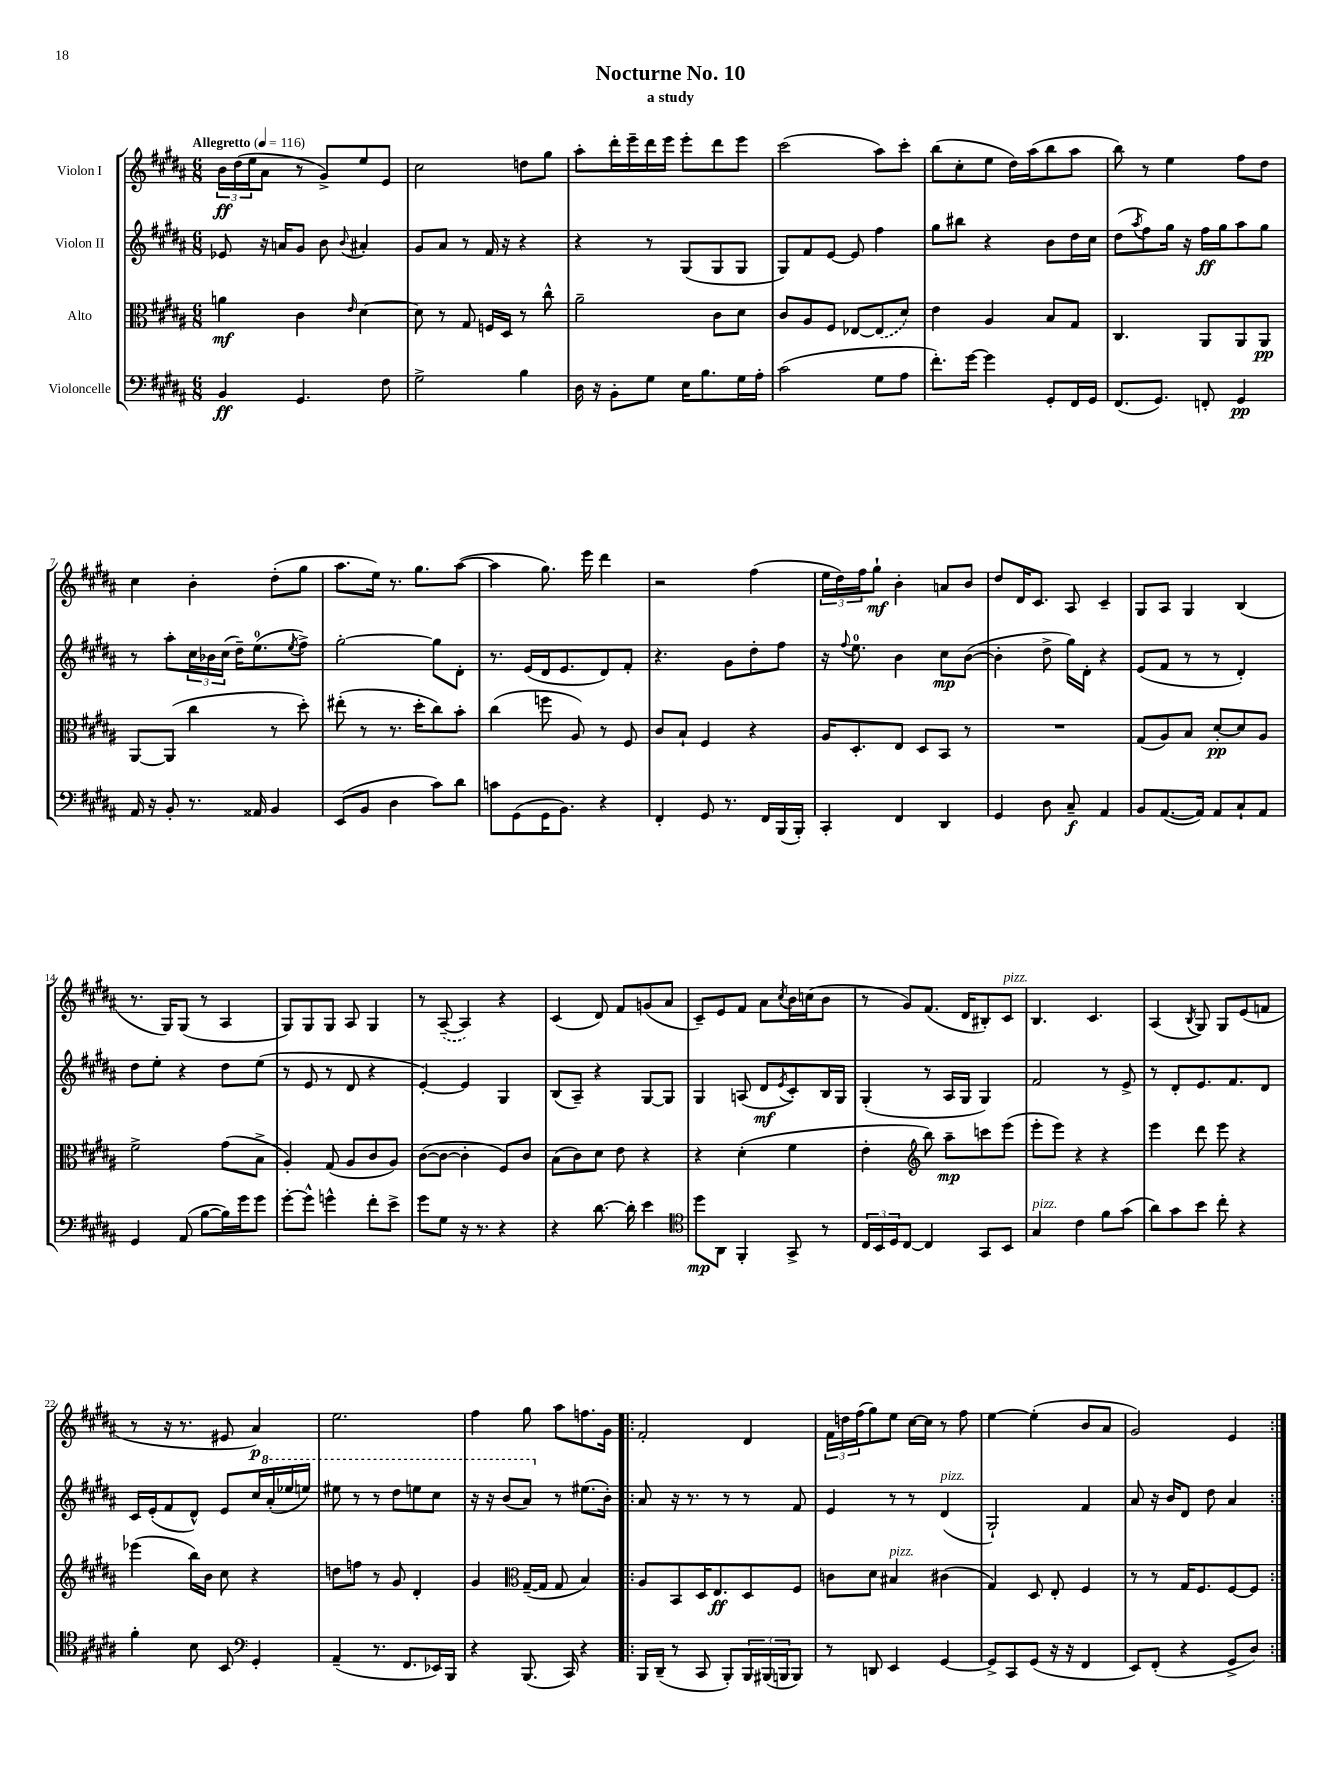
\header { title = "Nocturne No. 10" subtitle = "a study" }
<<
\new StaffGroup <<
\new Staff = "s0" \with { instrumentName = "Violon I" } {
    \clef treble \key b \major \numericTimeSignature \time 6/8 \tempo "Allegretto" 4 = 116
    \tuplet 3/2 { b'16\ff dis''16( e''16 } ais'8 r8 gis'8->) e''8 e'8 |
    cis''2 d''8 gis''8 |
    ais''8-. dis'''16-. e'''16-- dis'''16 e'''16 e'''8-. dis'''8 e'''8 |
    cis'''2( ais''8) cis'''8-. |
    b''8( cis''8-. e''8 dis''16) ais''16( b''8 ais''8 |
    b''8) r8 e''4 fis''8 dis''8 |
    cis''4 b'4-. dis''8-.( gis''8 |
    ais''8. e''16) r8. gis''8. ais''8~( |
    ais''4 gis''8.) e'''16 dis'''4 |
    r2 fis''4( |
    \tuplet 3/2 { e''16 dis''16) fis''16 } gis''8-!\mf b'4-. a'8 b'8 |
    dis''8 dis'16 cis'8. ais8 cis'4-- |
    gis8 ais8 gis4 b4( |
    r8. gis16) gis8( r8 ais4 |
    gis8) gis8 gis8 ais8 gis4 |
    r8 \once \slurDashed ais8~--( ais4) r4 |
    cis'4( dis'8) fis'8 g'8( ais'8 |
    cis'8--) e'8 fis'8 ais'8 \acciaccatura { cis''8 } b'16 c''16( b'8 |
    r8 gis'8) fis'8.( dis'16 bis8-.) cis'8^\markup { \italic "pizz." } |
    b4. cis'4. |
    ais4( \acciaccatura { b8 } gis8) gis8 e'8( f'8 |
    r8 r16 r8. eis'8 ais'4\p) |
    e''2. |
    fis''4 gis''8 ais''8 f''8. gis'16 |
    \repeat volta 2 { fis'2-. dis'4 |
    \tuplet 3/2 { fis'16 d''16 fis''16( } gis''8) e''8 cis''16~ cis''16 r8 fis''8 |
    e''4~ e''4-.( b'8 ais'8 |
    gis'2) e'4 | }
}
\new Staff = "s1" \with { instrumentName = "Violon II" } {
    \clef treble \key b \major \numericTimeSignature \time 6/8
    ees'8 r16 a'16 gis'8 b'8 \appoggiatura { b'8 } ais'4-. |
    gis'8 ais'8 r8 fis'16 r16 r4 |
    r4 r8 gis8( gis8 gis8 |
    gis8) fis'8 e'8~ e'8 fis''4 |
    gis''8 bis''8 r4 b'8 dis''16 cis''16 |
    dis''8( \acciaccatura { ais''8 } fis''8) gis''16 r16 fis''16\ff gis''16 ais''8 gis''8 |
    r8 ais''8-. \tuplet 3/2 { cis''16 bes'16 cis''16( } dis''16--) e''8.-0( \acciaccatura { e''8 } fis''8->) |
    gis''2~-. gis''8 dis'8-. |
    r8. e'16( dis'16 e'8. dis'8) fis'8-. |
    r4. gis'8 dis''8-. fis''8 |
    r16 \appoggiatura { fis''8 } e''8.-0 b'4 cis''8\mp b'8~( |
    b'4-. dis''8-> gis''16) dis'16-. r4 |
    e'8( fis'8 r8 r8 dis'4-.) |
    dis''8 e''8-. r4 dis''8 e''8( |
    r8 e'8 r8 dis'8 r4 |
    e'4~-.) e'4 gis4 |
    b8( ais8--) r4 gis8~ gis8 |
    gis4 a8( dis'8\mf \acciaccatura { e'8 } cis'8-.) b16 gis16 |
    gis4-.( r8 ais16 gis16 gis4) |
    fis'2 r8 e'8-> |
    r8 dis'8-. e'8. fis'8. dis'8 |
    cis'16 e'16-.( fis'8 dis'8-^) e'8 cis''16 \ottava #1 ais''16-.( ees'''16 e'''16) |
    eis'''8 r8 r8 dis'''8 e'''8 cis'''8 |
    r16 r16 b''8( ais''8) \ottava #0 r8 eis''8.( b'16-.) |
    \repeat volta 2 { ais'8 r16 r8. r8 r8 fis'8 |
    e'4 r8 r8 dis'4^\markup { \italic "pizz." }( |
    gis2-!) fis'4 |
    ais'8 r16 b'16 dis'8 dis''8 ais'4 | }
}
\new Staff = "s2" \with { instrumentName = "Alto" } {
    \clef alto \key b \major \numericTimeSignature \time 6/8
    a'4\mf cis'4 \grace { e'16 } dis'4~ |
    dis'8 r8 gis8 f16 dis16 r8 cis''8-^ |
    ais'2-- cis'8 dis'8 |
    cis'8 ais8 fis8 ees8~ \once \slurDashed ees8( dis'8) |
    e'4 ais4 b8 gis8 |
    cis4. ais,8 ais,8 ais,8\pp |
    ais,8~ ais,8( cis''4 r8 dis''8-.) |
    eis''8-.( r8 r8. dis''16-. cis''8) b'8-. |
    cis''4( f''8 ais8) r8 fis8 |
    cis'8 b8-! fis4 r4 |
    ais16 dis8.-. e8 dis8 b,8 r8 |
    R2. |
    gis8( ais8) b8 dis'8~-.\pp dis'8 ais8 |
    fis'2-> gis'8( b8-> |
    ais4-.) gis8( ais8 cis'8 ais8) |
    cis'8~( cis'8~ cis'4-. fis8) cis'8 |
    b8( cis'8) dis'8 e'8 r4 |
    r4 dis'4-.( fis'4 |
    e'4-. \clef treble b''8) ais''8--\mp c'''8 e'''8( |
    e'''8-. e'''8) r4 r4 |
    e'''4 dis'''8 e'''8 r4 |
    ees'''4( b''16) b'16 cis''8 r4 |
    d''8 f''8 r8 gis'8 dis'4-. |
    gis'4 \clef alto gis16~--( gis16 gis8 b4) |
    \repeat volta 2 { ais8 b,8 dis16 e8.\ff dis8 fis8 |
    c'8 dis'8 bis4^\markup { \italic "pizz." } cis'4( |
    gis4) dis8 e8-. fis4 |
    r8 r8 gis16 fis8. fis8~ fis8 | }
}
\new Staff = "s3" \with { instrumentName = "Violoncelle" } {
    \clef bass \key b \major \numericTimeSignature \time 6/8
    b,4\ff gis,4. fis8 |
    gis2-> b4 |
    dis16 r16 b,8-. gis8 e16 b8. gis16 ais16-. |
    cis'2( gis8 ais8 |
    fis'8.-.) gis'16~ gis'4 gis,8-. fis,16 gis,16 |
    fis,8.( gis,8.) f,8-. gis,4\pp |
    ais,16 r16 b,8-. r8. aisis,16 b,4 |
    e,8( b,8 dis4 cis'8) dis'8 |
    c'8 gis,8( gis,16 b,8.) r4 |
    fis,4-. gis,8 r8. fis,16 b,,16( b,,16-.) |
    cis,4-. fis,4 dis,4 |
    gis,4 dis8 cis8--\f ais,4 |
    b,8 ais,8.~( ais,16) ais,8 cis8-! ais,8 |
    gis,4 ais,8( b8~ b16) gis'16 gis'8 |
    gis'8~-. gis'8-^ g'4-^ fis'8-. e'8-> |
    gis'8 gis8 r16 r8. r4 |
    r4 dis'8.~ dis'16-. e'4 |
    \clef tenor dis''8\mp ais,8 fis,4-. gis,8-> r8 |
    \tuplet 3/2 { cis16 b,16 dis16 } cis8~ cis4 gis,8 b,8 |
    gis4^\markup { \italic "pizz." } cis'4 fis'8 gis'8( |
    ais'8) gis'8 b'8 cis''8-. r4 |
    fis'4-. b8 b,8 \clef bass gis,4-. |
    ais,4--( r8. fis,8. ees,16) b,,16 |
    r4 b,,8.( cis,16) r4 |
    \repeat volta 2 { b,,16 dis,16--( r8 cis,8 b,,8-.) \tuplet 3/2 { b,,16 bis,,16( b,,16 } b,,8) |
    r8 d,8 e,4 gis,4~ |
    gis,8-> cis,8 gis,8( r16 r16 fis,4 |
    e,8) fis,8-.( r4 gis,8-> dis8) | }
}
>>
>>
